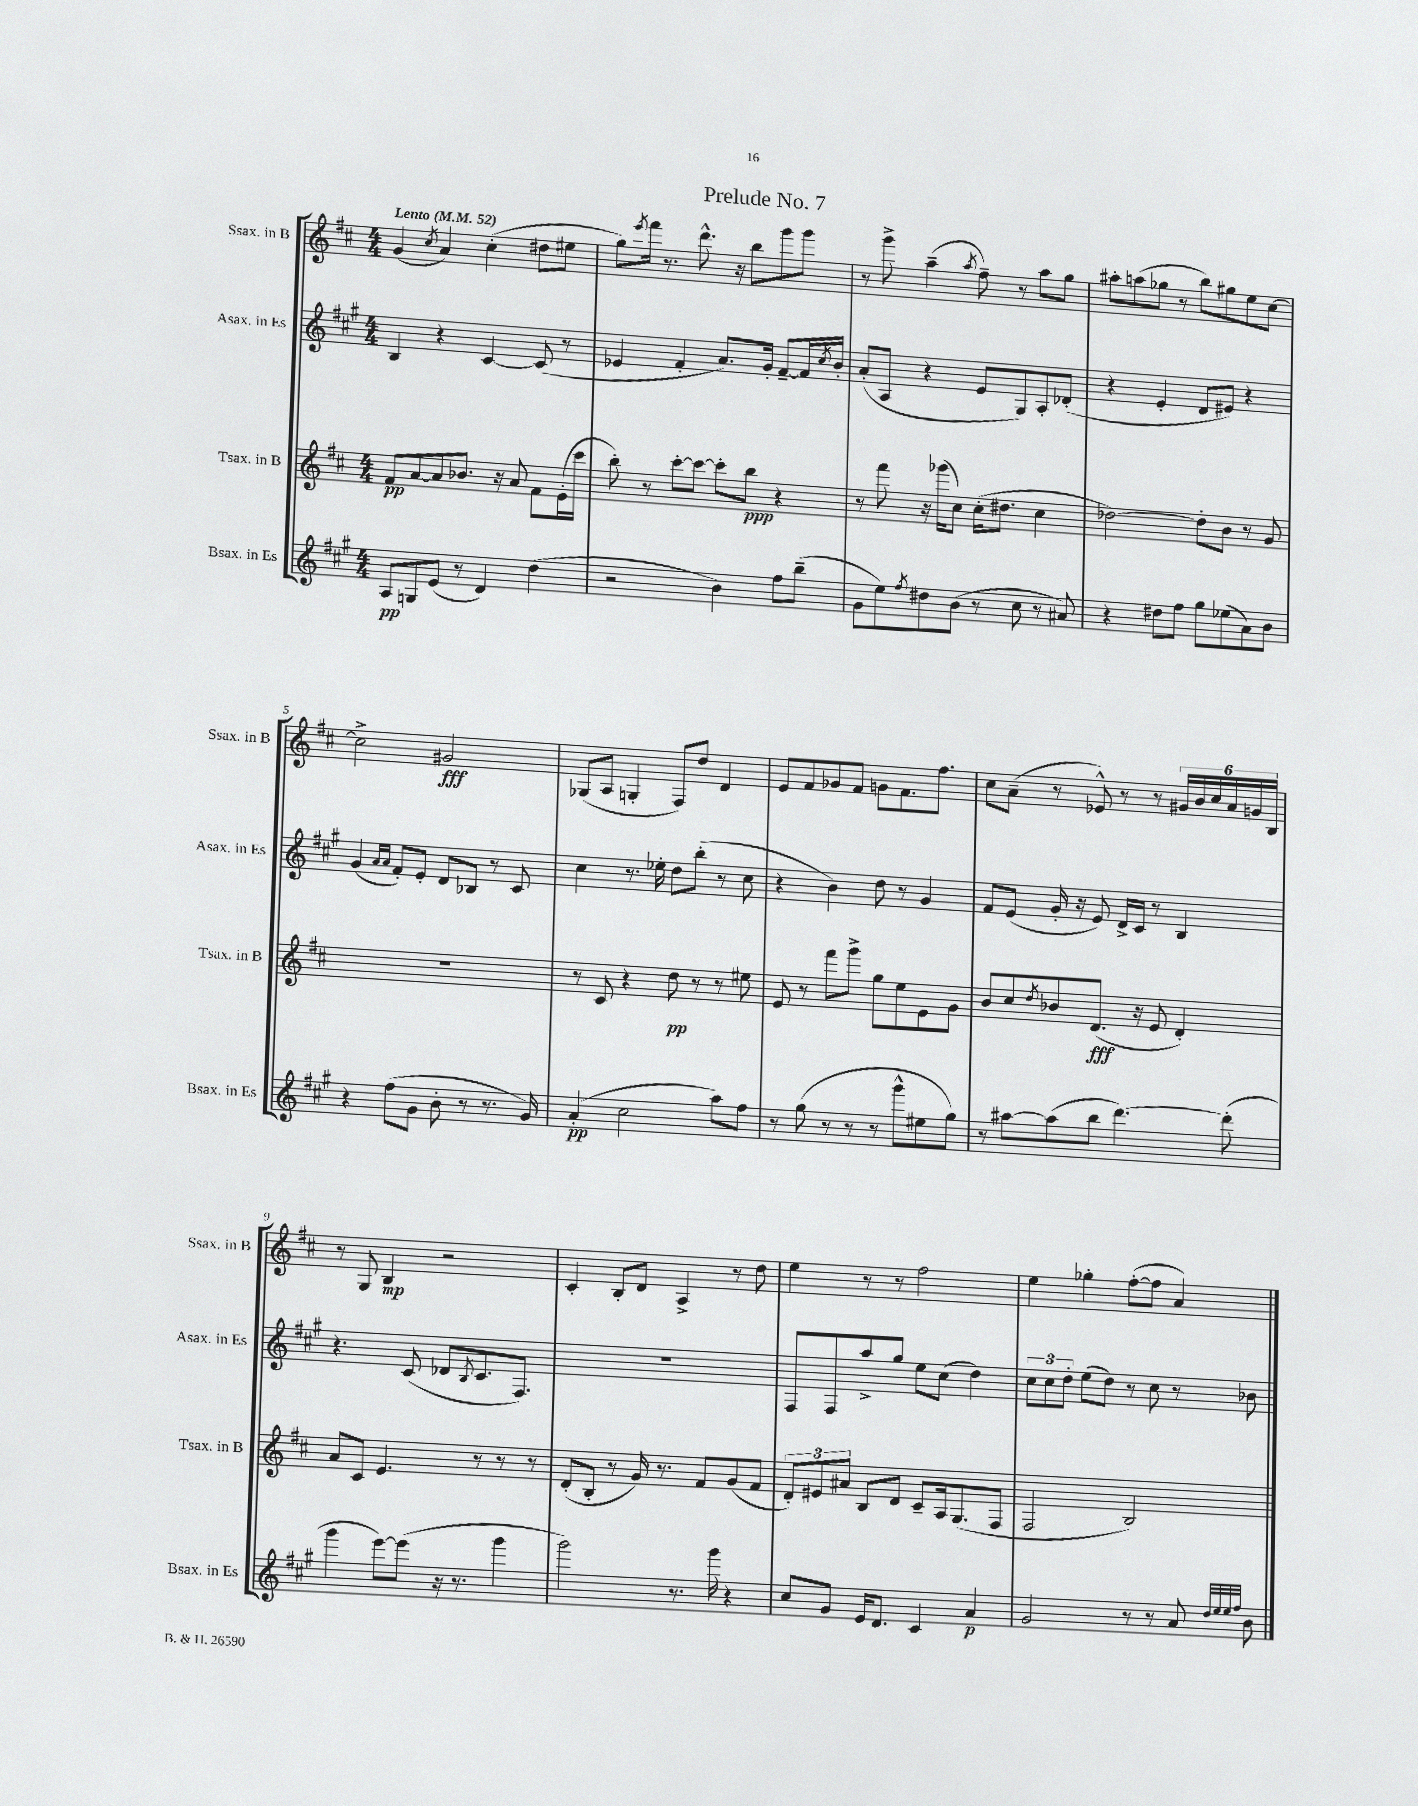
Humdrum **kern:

**kern	**kern	**kern	**kern
*staff4	*staff3	*staff2	*staff1
*clefG2	*clefG2	*clefG2	*clefG2
*k[f#c#g#]	*k[f#c#]	*k[f#c#g#]	*k[f#c#]
*M4/4	*M4/4	*M4/4	*M4/4
*MM52	*MM52	*MM52	*MM52
8A/L	8f#/L	4B/	(4g/
8G/	[8a/	.	.
.	.	.	8qcc#/
(8e/J	8a/]	4r	4a/)
8r	8.b-/J	.	.
4d/)	.	[4c#/	(4cc#'\
.	16r	.	.
.	8a/	.	.
(4dd\	8f#\L	(8c#/]	8dd#\L
.	(16e'\L	8r	8ee#\J
.	16ccc#\JJ	.	.
=	=	=	=
2r	8bb'\)	4e-/	8gg\L)
.	.	.	8qeee/
.	8r	.	16fff#\Jk
.	.	.	8.r
.	[8ccc#'\L	4f#'/	.
.	8ccc#\_J	.	8.ddd^^\
4b\)	8ccc#'\]L	8.a/L)	.
.	.	.	16r
.	8bb\J	.	8bb\L
.	.	16g#'/Jk	.
8ff#\L	4r	[8f#~/L	8ggg\
(8bb~\J	.	16f#/]L	8ggg\J
.	.	8qcc#/	.
.	.	16b'/JJ	.
=	=	=	=
8g#\L	8r	(8a'/L	8r
8ee\)	8fff#\	8A/J	8ggg^\
8qff#/	.	.	.
8dd#\	16r	4r	(4aa~\
.	(16ggg-\LK	.	.
(8b\J	8cc#\J)	.	.
.	.	.	8qaa/
8r	(16cc#'\LK	8e/L	8ff#~\)
.	8.dd#\J	.	.
8cc#\	.	8G#/)	8r
8r	4cc#\	8A'/	8aa\L
8a#/)	.	(8d-'/J	8gg\J
=	=	=	=
4r	[2dd-\)	4r	8aa#'\L
.	.	.	(8aa\
8dd#\L	.	4e'/	8gg-\J
8ff#\J	.	.	8r
8gg#\L	8dd-'\]L	8d/L	8bb\L)
(8ee-\	8b\J	8e#/J)	8gg#\
8a\)	8r	4r	8ee\
8b\J	8g/	.	[8cc#\J
=	=	=	=
4r	1r	(4g#/	2cc#^\]
.	.	16qqa/LL	.
.	.	16qqa/JJ	.
(8ff#\L	.	8f#'/L)	.
8g#\J	.	8e'/J	.
8b'\	.	8d/L	2g#/
8r	.	8B-/J	.
8.r	.	8r	.
.	.	8c#/	.
16g#/)	.	.	.
=	=	=	=
(4a'/	8r	4cc#\	(8G-/L
.	8c#/	.	8A/J
2cc#\	4r	8.r	4G'/
.	.	16ee-'\	.
.	8dd\	8dd\L	8F#/L)
.	8r	(8bb'\J	8dd/J
8aa\L)	8r	8r	4d/
8ff#\J	8ee#\	8cc#\	.
=	=	=	=
8r	8e/	4r	8e/L
(8gg#\	8r	.	8f#/
8r	8fff#\L	4b\)	8g-/
8r	8ggg^\J	.	8f#/J
8r	8gg\L	8dd\	8g\L
8ggg#^^\L	8ee\	8r	8.f#\
8ee#\	8e\	4g#/	.
.	.	.	8.ff#\J
8gg#\J)	8g\J	.	.
=	=	=	=
8r	8b/L	8f#/L	8cc#\L
[8aa#\L	8cc#/	(8e/J	(8a~\J
.	8qdd/	.	.
(8aa#\]	8b-/	16g#'/	8r
.	.	16r	.
8bb\J	(8.d/J	8e/)	8e-^^/)
[4.ddd\)	.	16d^/LL	8r
.	16r	16c#/JJ	.
.	8e/	8r	8r
.	4d'/)	4B/	24g#/LL
.	.	.	24b/
.	.	.	24cc#/
(8ddd'\]	.	.	24a/
.	.	.	24g/
.	.	.	24B/JJ
=	=	=	=
4ggg#\	8a/L	4.r	8r
.	8c#/J	.	8G/
[8eee\L)	4.e/	.	4B/
(8eee\]J	.	(8c#/	.
16r	.	8d-/L	2r
8.r	.	.	.
.	.	8qB/	.
.	8r	8.c#/	.
4ggg#\	8r	.	.
.	.	8.F#/J)	.
.	8r	.	.
=	=	=	=
2ggg#\)	(8d'/L	1r	4c#'/
.	8B'/J	.	.
.	8r	.	8B'/L
.	16g/)	.	8d/J
.	8.r	.	.
8.r	.	.	4A^/
.	8f#/L	.	.
16ggg#\	.	.	.
4r	(8g/	.	8r
.	8f#/J	.	8dd\
=	=	=	=
8cc#/L	12d'/L)	8F#/L	4ee\
.	12e#/	.	.
8g#/J	.	8F#/	.
.	12a#/J	.	.
16e/LK	8B/L	8aa^/	8r
8.d/J	.	.	.
.	8d/J	8gg#/J	8r
4c#/	8c#~/L	8ee\L	2ff#\
.	16A/k	(8cc#\J	.
.	(8.G/	.	.
4a/	.	4dd\)	.
.	8F#/J	.	.
=	=	=	=
2g#/	2F#/	12cc#\L	4ee\
.	.	12cc#\	.
.	.	12dd'\J	.
.	.	(8ee\L	4gg-'\
.	.	8dd\J)	.
8r	2B/)	8r	([8ff#'\L
8r	.	8cc#\	8ff#\]J
8a/	.	8r	4a/)
32qqdd/LLL	.	.	.
32qqee/	.	.	.
32qqee/	.	.	.
32qqff#/JJJ	.	.	.
8b\	.	8b-\	.
==	==	==	==
*-	*-	*-	*-
